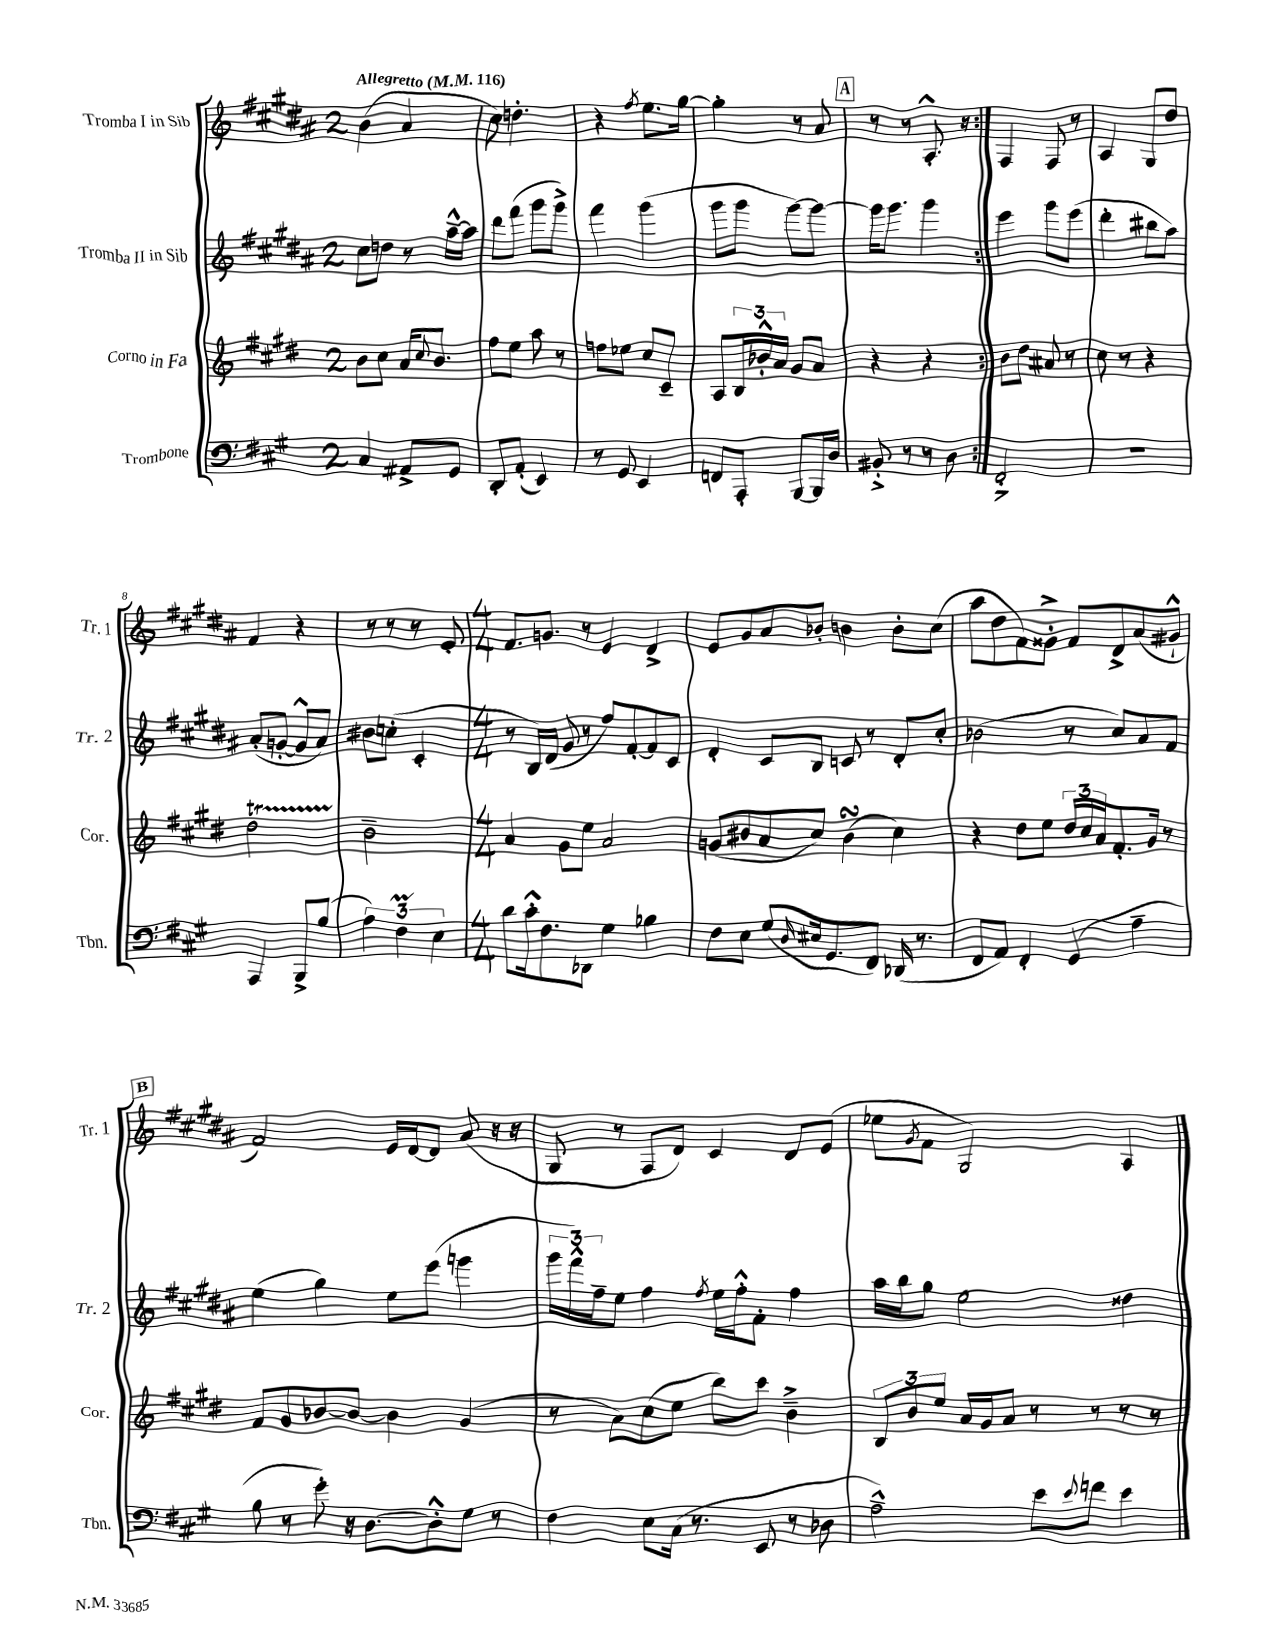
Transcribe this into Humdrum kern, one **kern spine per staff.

**kern	**kern	**kern	**kern
*staff4	*staff3	*staff2	*staff1
*clefF4	*clefG2	*clefG2	*clefG2
*k[f#c#g#]	*k[f#c#g#d#]	*k[f#c#g#d#a#]	*k[f#c#g#d#a#]
*M2/4	*M2/4	*M2/4	*M2/4
*MM116	*MM116	*MM116	*MM116
4C#	8b	8cc#	(4b
.	8cc#	8dd	.
8AA#^	16a	8r	4a#
.	8qqcc#	.	.
.	8.b	.	.
8GG#	.	[16aa#~^^	.
.	.	16aa#]	.
=	=	=	=
8DD'	8ff#	8ddd#	8cc#)
(8AA'	8ee	(8fff#	4.dd'
4EE)	8aa	8ggg#	.
.	8r	8ggg#^)	.
=	=	=	=
8r	8ff	4fff#	4r
8GG#	8ee-	.	.
.	.	.	8qff#
4EE	8cc#	(4ggg#	8.ee
.	8c#~	.	.
.	.	.	[16gg#
=	=	=	=
8FF	8A	8ggg#	4gg#']
8AAA'	24B	8ggg#	.
.	24b-'^^	.	.
.	24a	.	.
[8BBB	8g#	[8ggg#)	8r
16BBB]	8a	8ggg#_	8a#
16D	.	.	.
=	=	=	=
8BB#'^	4r	16ggg#]	8r
.	.	8.ggg#	.
8r	.	.	8r
8r	4r	4ggg#	8.A#'^^
8D	.	.	.
.	.	.	16r
=:|!	=:|!	=:|!	=:|!
2FF#'^	8b	4eee	4F#
.	8dd#	.	.
.	8a#	8ggg#	8F#
.	8r	(8eee	8r
=	=	=	=
2r	8cc#	4ddd#'	4A#
.	8r	.	.
.	4r	8bb#	8G#
.	.	8aa#)	8dd#
=	=	=	=
4AAA	2dd#	(8a#'	4f#
.	.	[8g'	.
8BBB^	.	8g^^]	4r
(8B	.	8a#)	.
=	=	=	=
6A)	2b~	8b#	8r
.	.	(8cc'	8r
6F#	.	.	.
.	.	4c#'	8r
6E	.	.	.
.	.	.	8e'
=	=	=	=
*M4/4	*M4/4	*M4/4	*M4/4
8d	4a	8r	8.f#
16c#'^^	.	16B)	.
8.F#	.	(16d#	8.g
.	8g#	8g#	.
8DD-	8ee	8r	8r
4G#	2a	8ff#)	4e
.	.	[8f#'	.
4B-	.	8f#]	4d#^
.	.	8c#	.
=	=	=	=
8F#	(8g	4d#'	8e
8E	8b#	.	8g#
(8G#	8a	8c#	8a#
16qqD	.	.	.
16E#	8cc#)	8B	8b-'
8.GG#	.	.	.
.	(4b#	8c	4b
8FF#)	.	8r	.
(16DD-	4cc#)	8d#'	8b'
8.r	.	.	.
.	.	8cc#'	(8cc#
=	=	=	=
8FF#	4r	(2b-	8aa#
8AA)	.	.	8dd#
4FF#'	8dd#	.	8f#)
.	8ee	.	8g##'^
(4GG#	24dd#	8r	8f#
.	24cc#	.	.
.	24a	.	.
.	8.f#'	8cc#)	8d#^
4A~	.	8a#	(8a#
.	16g#	.	.
.	8r	8f#	8g#`^^
=	=	=	=
8B	8f#	(4ee	2f#)
8r	8g#	.	.
8g#')	[8b-	4gg#)	.
16r	8b-_	.	.
[8.D	.	.	.
.	4b-]	8ee	16e
.	.	.	[16d#
8D'^^]	.	(8eee	8d#]
8G#	(4g#	4ggg	(8a#
8r	.	.	16r
.	.	.	16r
=	=	=	=
4F#	8r	24ggg#	8G#
.	.	24fff#^^)	.
.	.	24ff#~	.
.	8a)	8ee	8r
8E	(8cc#	4ff#	8F#
(16C#	8ee	.	8d#)
8.r	.	.	.
.	.	8qff#	.
.	8bb)	16ee	4c#
.	.	16ff#'^^	.
8EE	8ccc#	8f#'	.
8r	4b~^	4ff#	8d#
8D-	.	.	(8e
=	=	=	=
2A~^^)	12B	16aa#	8ee-
.	.	16bb	.
.	12b	.	.
.	.	.	8qg#
.	.	8gg#	8f#
.	12ee	.	.
.	16a	2ee	2G#)
.	16g#	.	.
.	8a	.	.
8e	8r	.	.
8qqe	.	.	.
8f	8r	.	.
4e	8r	4dd##	4A#
.	8r	.	.
==	==	==	==
*-	*-	*-	*-
